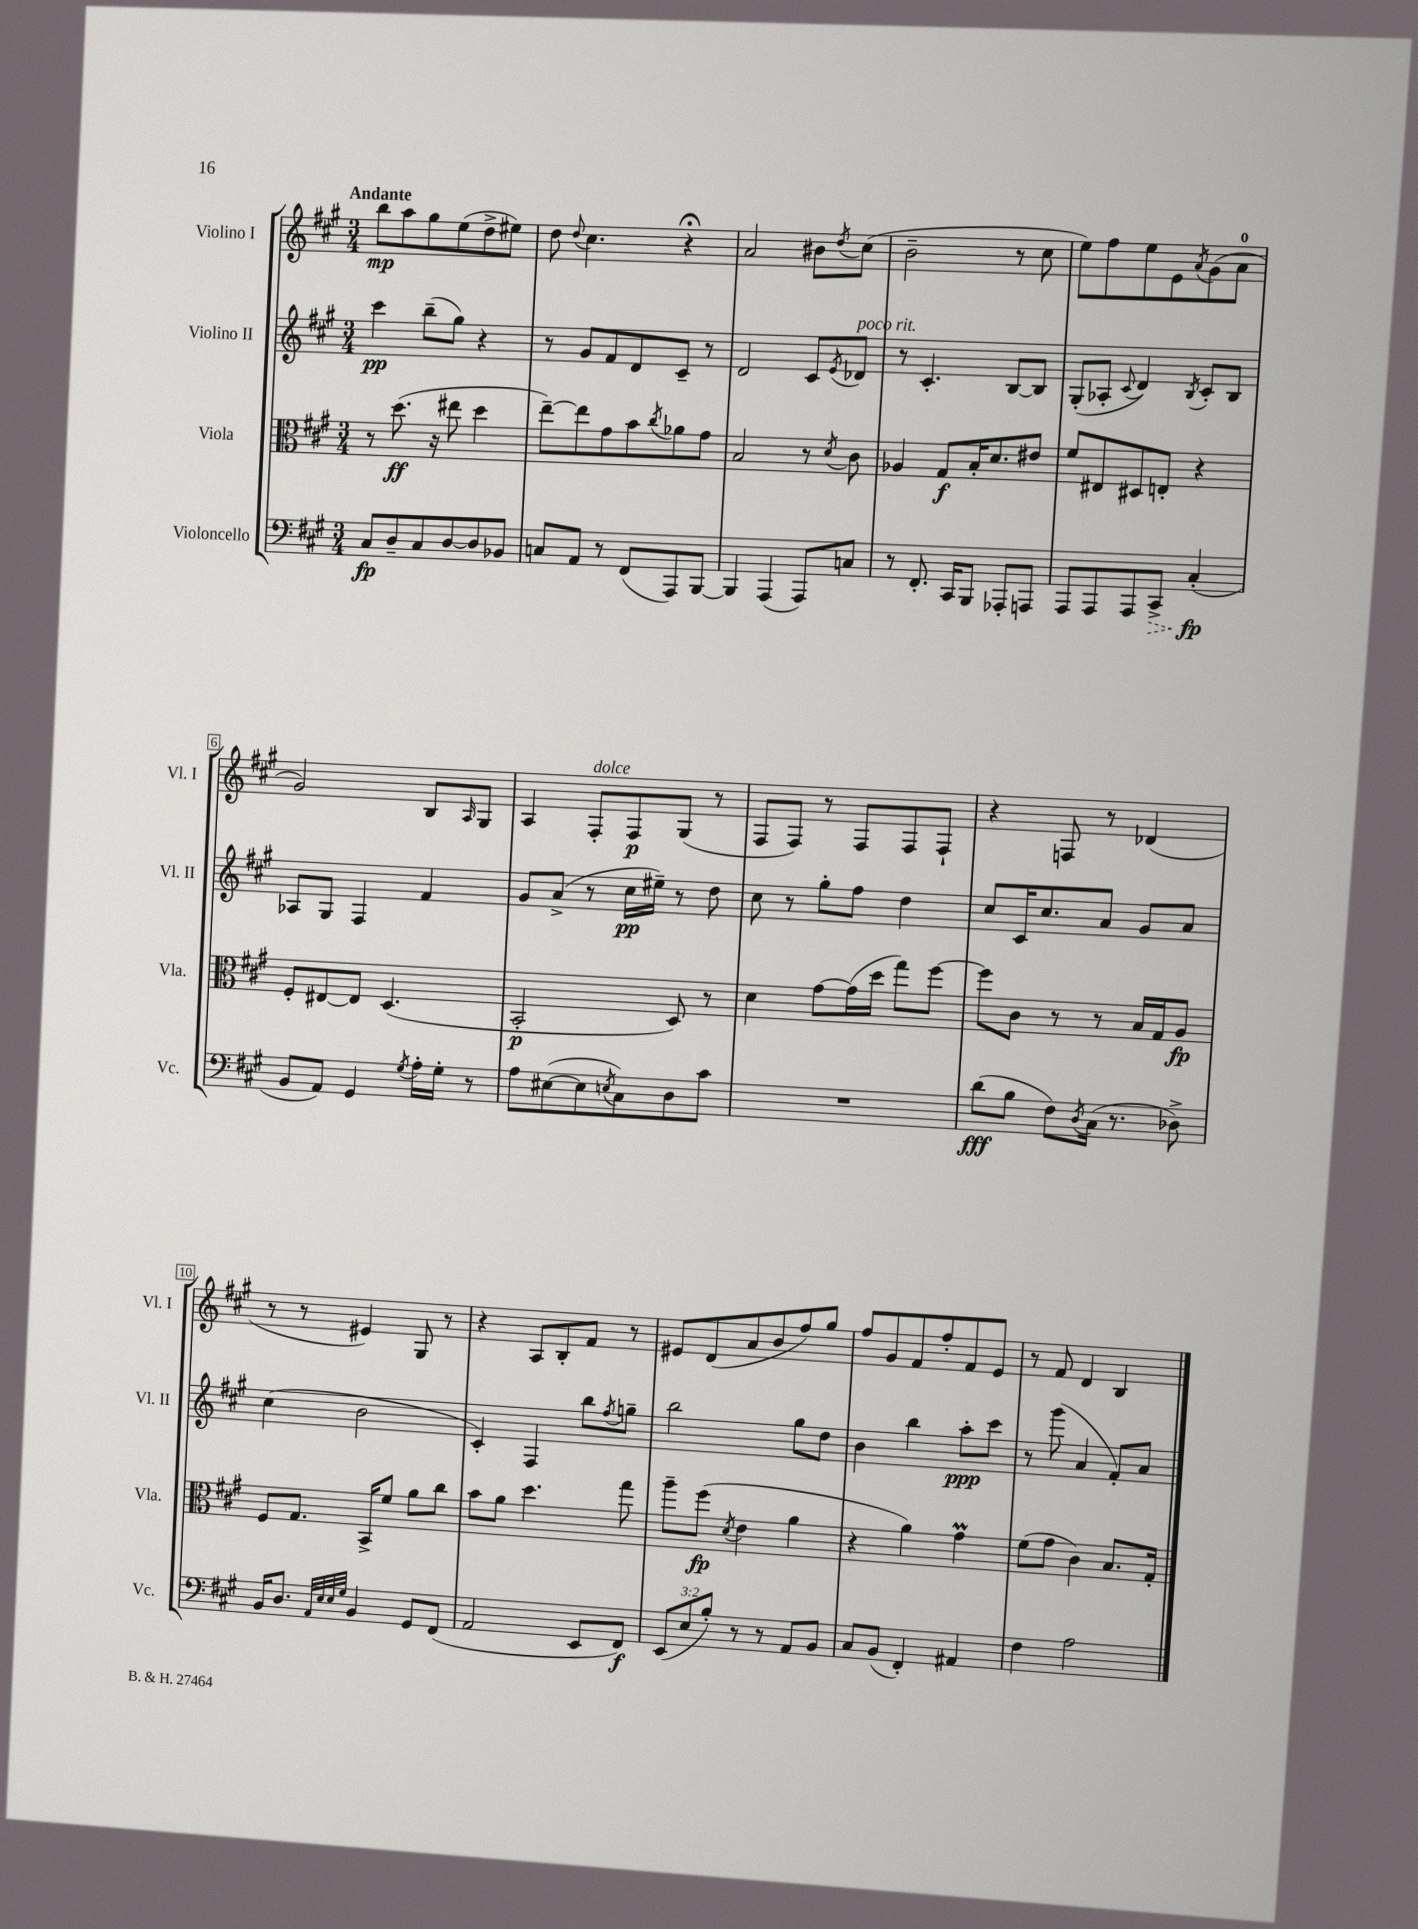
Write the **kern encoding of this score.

**kern	**dynam	**kern	**dynam	**kern	**dynam	**kern	**dynam
*part4	*part4	*part3	*part3	*part2	*part2	*part1	*part1
*staff4	*staff4	*staff3	*staff3	*staff2	*staff2	*staff1	*staff1
*I"Violoncello	*	*I"Viola	*	*I"Violino II	*	*I"Violino I	*
*I'Vc.	*	*I'Vla.	*	*I'Vl. II	*	*I'Vl. I	*
*clefF4	*	*clefC3	*	*clefG2	*	*clefG2	*
*k[f#c#g#]	*	*k[f#c#g#]	*	*k[f#c#g#]	*	*k[f#c#g#]	*
*M3/4	*	*M3/4	*	*M3/4	*	*M3/4	*
=1	=1	=1	=1	=1	=1	=1	=1
!	!	!	!	!	!	!LO:TX:a:B:t=Andante	!
8C#/L	fp	8r	.	4ccc#\	pp	8bb\L	mp
8D~/	.	(8.dd\	ff	.	.	8aa\	.
8C#/	.	.	.	(8bb~\L	.	8gg#\	.
.	.	16r	.	.	.	.	.
[8D/	.	8ee#X\	.	8gg#\J)	.	(8ee\	.
8D/]	.	4dd\	.	4r	.	8dd^\	.
8BB-X/J	.	.	.	.	.	8ee#X\J)	.
=2	=2	=2	=2	=2	=2	=2	=2
8Cn/L	.	[8ee~\L)	.	8r	.	8dd\	.
.	.	.	.	.	.	8qqdd/	.
8AA/J	.	8ee\]	.	8g#/L	.	4.cc#\	.
8r	.	8g#\	.	8f#/	.	.	.
(8FF#/L	.	8b\	.	8d/	.	.	.
.	.	8qcc#/	.	.	.	.	.
8AAA/)	.	8a-X\	.	8c#~/J	.	4r;<	.
[8BBB/J	.	8g#\J	.	8r	.	.	.
=3	=3	=3	=3	=3	=3	=3	=3
4BBB/]	.	2B/	.	2d/	.	2a/	.
(4AAA/	.	.	.	.	.	.	.
8AAA/L)	.	8r	.	8c#/L	.	8b#X\L	.
.	.	8qd/	.	8qe/	.	8qdd/	.
!	!	!	!	!LO:TX:a:i:t=poco rit.	!	!	!
8Cn/J	.	8c#\	.	8d-X/J	.	(8cc#\J	.
=4	=4	=4	=4	=4	=4	=4	=4
8r	.	4A-X/	.	8r	.	2b~\	.
8.FF#'/	.	.	.	4.c#'/	.	.	.
.	.	8G#/L	f	.	.	.	.
16CC#/KL	.	.	.	.	.	.	.
8BBB/J	.	16B'/K	.	.	.	.	.
.	.	8.d/	.	.	.	.	.
8AAA-X'/L	.	.	.	[8B/L	.	8r	.
8AAAn/J	.	8e#X/J	.	8B/J]	.	8cc#\	.
=5	=5	=5	=5	=5	=5	=5	=5
8AAA/L	.	8f#/L	.	(8G#'/L	.	8ee\L)	.
8AAA/	.	8E#X/	.	8A-X'/J	.	8ff#\	.
.	.	.	.	8qqc#/	.	.	.
8AAA/	.	8D#X/	.	4d/)	.	8ee\	.
!	!LO:HP:b	!	!	!	!	!	!
8CC#^/J	>	8En'/J	.	.	.	8e\	.
.	.	.	.	8qB/	.	8qa/	.
(4C#'/	fp	4r	.	8c#'/L	.	(8g#\	.
.	.	.	.	8B/J	.	8a\J	.
.	]	.	.	.	.	.	.
!!LO:LB:g=z
=6	=6	=6	=6	=6	=6	=6	=6
8BB/L	.	8F#'/L	.	8A-X/L	.	2g#/)	.
8AA/J)	.	[8E#X/	.	8G#/J	.	.	.
4GG#/	.	8E#/J]	.	4F#/	.	.	.
.	.	(4.D/	.	.	.	.	.
8qG#/	.	.	.	.	.	.	.
16A'\LL	.	.	.	4f#/	.	8B/L	.
16G#'\JJ	.	.	.	.	.	.	.
.	.	.	.	.	.	16qqA/	.
8r	.	.	.	.	.	8G#/J	.
=7	=7	=7	=7	=7	=7	=7	=7
8A\L	.	2BB'/	p	8g#/L	.	4A/	.
([8E#X\	.	.	.	(8a^/J	.	.	.
!	!	!	!	!	!	!LO:TX:a:i:t=dolce	!
8E#\]	.	.	.	8r	.	8F#'/L	.
8qEn/	.	.	.	.	.	.	.
8C#\)	.	.	.	16cc#\LL	pp	8F#/	p
.	.	.	.	16ee#X~\JJ)	.	.	.
8D\	.	8D/)	.	8r	.	(8G#/J	.
8c#\J	.	8r	.	8dd\	.	8r	.
=8	=8	=8	=8	=8	=8	=8	=8
2.r	.	4d\	.	8cc#\	.	8F#/L	.
.	.	.	.	8r	.	8F#/J)	.
.	.	[8g#\L	.	8gg#'\L	.	8r	.
.	.	(16g#\L]	.	8ff#\J	.	8F#/L	.
.	.	16dd\JJ	.	.	.	.	.
.	.	8gg#\L)	.	4dd\	.	8F#/	.
.	.	[8ff#\J	.	.	.	8F#`/J	.
=9	=9	=9	=9	=9	=9	=9	=9
(8d\L	fff	8ff#\L]	.	8cc#/L	.	4r	.
8B\J	.	8c#\J	.	16c#/K	.	.	.
.	.	.	.	8.cc#/	.	.	.
8F#\L)	.	8r	.	.	.	8Fn/	.
8qD/	.	.	.	.	.	.	.
(16C#\Jk	.	8r	.	8a/J	.	8r	.
8.r	.	.	.	.	.	.	.
.	.	16B/LL	.	8g#/L	.	(4d-X/	.
.	.	16G#/J	.	.	.	.	.
8D-X^\)	.	8A/J	fp	8a/J	.	.	.
!!LO:LB:g=z
=10	=10	=10	=10	=10	=10	=10	=10
16BB/KL	.	8F#/L	.	(4cc#\	.	8r	.
8.D/J	.	.	.	.	.	.	.
.	.	8.G#/J	.	.	.	8r	.
32qqAA/LLL	.	.	.	.	.	.	.
32qqE/	.	.	.	.	.	.	.
32qqE/	.	.	.	.	.	.	.
32qqG#/JJJ	.	.	.	.	.	.	.
4BB/	.	.	.	2b\	.	4e#X/)	.
.	.	16BB^/KL	.	.	.	.	.
.	.	8f#/J	.	.	.	.	.
8GG#/L	.	8a\L	.	.	.	8G#/	.
(8FF#/J	.	8cc#\J	.	.	.	8r	.
=11	=11	=11	=11	=11	=11	=11	=11
2AA/	.	8b\L	.	4c#'/)	.	4r	.
.	.	8a\J	.	.	.	.	.
.	.	4.dd\	.	4F#/	.	8A/L	.
.	.	.	.	.	.	8B'/	.
8EE/L	.	.	.	8bb\L	.	8f#/J	.
.	.	.	.	8qff#/	.	.	.
8FF#/J)	f	8gg#\	.	8ggn~\J	.	8r	.
=12	=12	=12	=12	=12	=12	=12	=12
(12EE/L	.	8aa~\L	.	2bb\	.	8e#X/L	.
12E/	.	.	.	.	.	.	.
.	.	(8ff#\J	fp	.	.	(8d/	.
12B'/J)	.	.	.	.	.	.	.
.	.	8qd/	.	.	.	.	.
8r	.	4e\	.	.	.	8a/	.
8r	.	.	.	.	.	8b/	.
8AA/L	.	4a\	.	8gg#\L	.	8ff#/)	.
8BB/J	.	.	.	8dd\J	.	8gg#/J	.
=13	=13	=13	=13	=13	=13	=13	=13
8C#/L	.	4r	.	4b\	.	8ff#/L	.
(8BB/J	.	.	.	.	.	8g#/	.
4FF#'/)	.	4a\)	.	4bb\	.	8f#/	.
.	.	.	.	.	.	8ff#'/	.
4AA#X/	.	4g#m\	.	8aa'\L	ppp	8f#/	.
.	.	.	.	8ccc#\J	.	8e/J	.
=14	=14	=14	=14	=14	=14	=14	=14
4F#\	.	(8f#\L	.	8r	.	8r	.
.	.	8g#\J	.	(8ggg#\	.	8f#/	.
2A\	.	4c#\)	.	4a/	.	4d/	.
.	.	8.B/L	.	8f#'/L)	.	4B/	.
.	.	.	.	8a/J	.	.	.
.	.	16G#'/Jk	.	.	.	.	.
==	==	==	==	==	==	==	==
*-	*-	*-	*-	*-	*-	*-	*-
